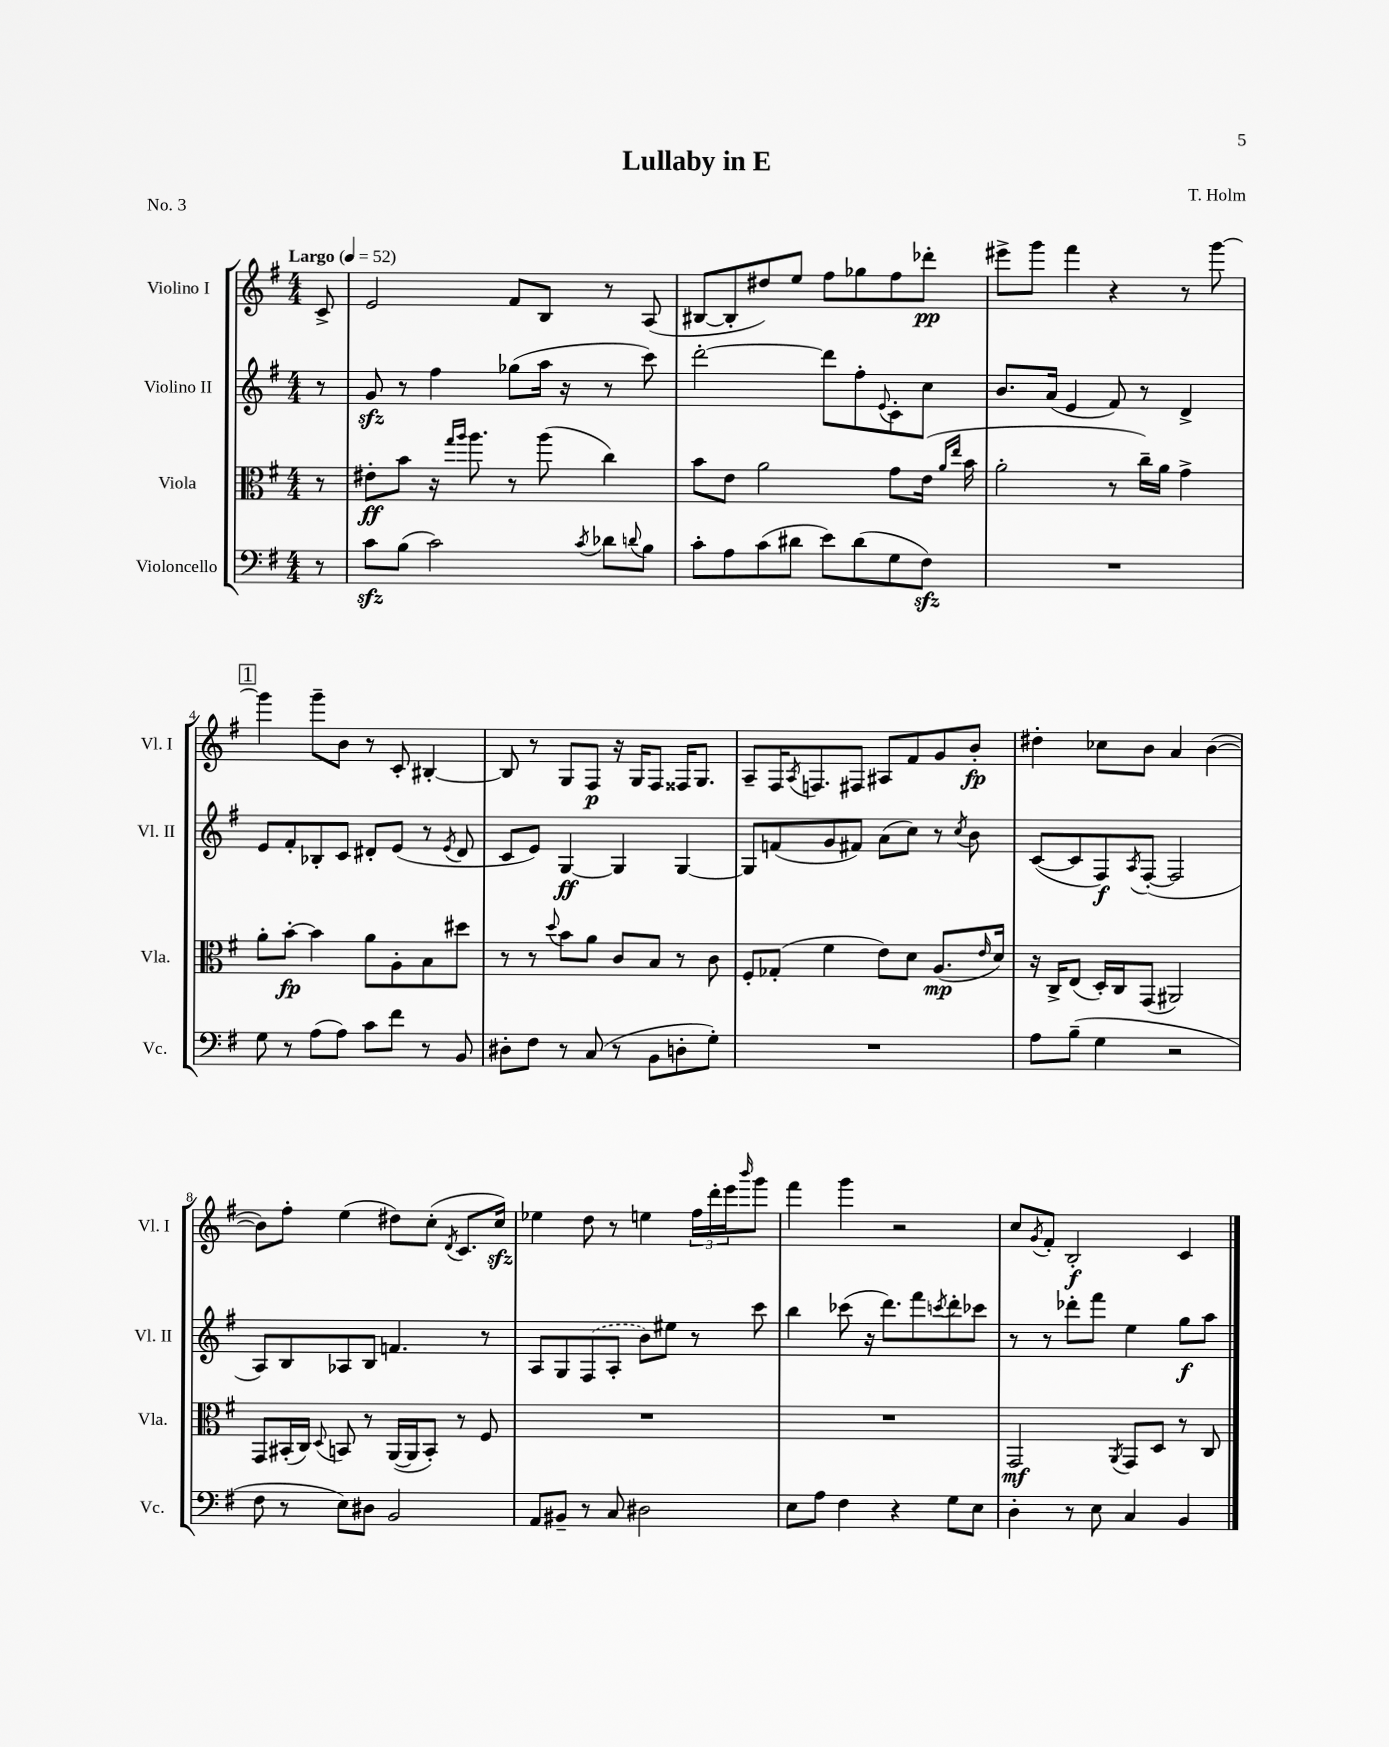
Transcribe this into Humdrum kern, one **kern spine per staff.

**kern	**kern	**dynam	**kern	**dynam	**kern	**dynam
*part4	*part3	*part3	*part2	*part2	*part1	*part1
*staff4	*staff3	*staff3	*staff2	*staff2	*staff1	*staff1
*I"Violoncello	*I"Viola	*	*I"Violino II	*	*I"Violino I	*
*I'Vc.	*I'Vla.	*	*I'Vl. II	*	*I'Vl. I	*
*clefF4	*clefC3	*	*clefG2	*	*clefG2	*
*k[f#]	*k[f#]	*	*k[f#]	*	*k[f#]	*
*M4/4	*M4/4	*	*M4/4	*	*M4/4	*
*MM52	*MM52	*	*MM52	*	*MM52	*
=	=	=	=	=	=	=
!	!	!	!	!	!LO:TX:a:B:t=Largo	!
8r	8r	.	8r	.	8c^/	.
=1	=1	=1	=1	=1	=1	=1
8czz\L	8e#X'\L	ff	8gzz/	.	2e/	.
(8B\J	8b\J	.	8r	.	.	.
2c\)	16r	.	4ff#\	.	.	.
.	16qqgg/LL	.	.	.	.	.
.	16qqaa/JJ	.	.	.	.	.
.	8.aa\	.	.	.	.	.
.	8r	.	(8gg-X\L	.	8f#/L	.
.	(8aa\	.	16aa\Jk	.	8B/J	.
.	.	.	16r	.	.	.
8qc/	.	.	.	.	.	.
8d-X\L	4cc\)	.	8r	.	8r	.
8qqdn/	.	.	.	.	.	.
8B\J	.	.	8ccc\)	.	(8A/	.
=2	=2	=2	=2	=2	=2	=2
8c'\L	8b\L	.	[2ddd'\	.	[8B#X/L	.
8A\	8e\J	.	.	.	8B#'/]	.
(8c\	2a\	.	.	.	8dd#X/)	.
8d#X\J	.	.	.	.	8ee/J	.
8e\L)	.	.	8ddd\L]	.	8ff#\L	.
(8d#\	.	.	8ff#'\	.	8gg-X\	.
.	.	.	8qqe/	.	.	.
8G\	8g\L	.	8c'\	.	8ff#\	.
8F#zz\J)	(16e\Jk	.	8cc\J	.	8ddd-X'\J	pp
.	16qqa/LL	.	.	.	.	.
.	16qqee/JJ	.	.	.	.	.
.	16b\	.	.	.	.	.
=3	=3	=3	=3	=3	=3	=3
1r	2a'\	.	8.b/L	.	8eee#X^\L	.
.	.	.	.	.	8ggg\J	.
.	.	.	(16a/Jk	.	.	.
.	.	.	4e/	.	4fff#\	.
.	8r	.	8f#/)	.	4r	.
.	16cc~\LL)	.	8r	.	.	.
.	16a\JJ	.	.	.	.	.
.	4g^\	.	4d^/	.	8r	.
.	.	.	.	.	[8ggg\	.
!!LO:LB:g=z
!!LO:REH:place=s1:t=1
=4	=4	=4	=4	=4	=4	=4
8G\	8a'\L	.	8e/L	.	4ggg\]	.
8r	[8b'\J	fp	8f#'/	.	.	.
(8A\L	4b\]	.	8B-X'/	.	8ggg~\L	.
8A\J)	.	.	8c/J	.	8b\J	.
8c\L	8a\L	.	8d#X'/L	.	8r	.
8f#\J	8A'\	.	(8e/J	.	8c'/	.
8r	8B\	.	8r	.	[4B#X'/	.
.	.	.	8qe/	.	.	.
8BB/	8dd#X\J	.	8d#/	.	.	.
=5	=5	=5	=5	=5	=5	=5
8D#X'\L	8r	.	8c/L	.	8B#/]	.
8F#\J	8r	.	8e/J)	.	8r	.
.	8qqdd/	.	.	.	.	.
8r	8b\L	.	[4G/	ff	8G/L	.
(8C/	8a\J	.	.	.	8F#/J	p
8r	8c/L	.	4G/]	.	16r	.
.	.	.	.	.	16G/KL	.
8BB\L	8B/J	.	.	.	8F#/J	.
8Dn'\	8r	.	[4G/	.	16F##X/KL	.
.	.	.	.	.	8.G/J	.
8G'\J)	8c\	.	.	.	.	.
=6	=6	=6	=6	=6	=6	=6
1r	8F#'/L	.	8G/L]	.	8A~/L	.
.	(8G-X'/J	.	(8fn/	.	16F#/K	.
.	.	.	.	.	8qA/	.
.	.	.	.	.	8.Fn/	.
.	4f#\	.	8g/	.	.	.
.	.	.	8f#X/J)	.	8F#X/J	.
.	8e\L)	.	(8a\L	.	8A#X/L	.
.	8d\J	.	8cc\J)	.	8f#/	.
.	(8.A/L	mp	8r	.	8g/	.
.	.	.	8qcc/	.	.	.
.	.	.	8b\	.	8b'/J	fp
.	16qqe/	.	.	.	.	.
.	16d/Jk)	.	.	.	.	.
=7	=7	=7	=7	=7	=7	=7
8A\L	16r	.	([8c/L	.	4dd#X'\	.
.	16C^/KL	.	.	.	.	.
(8B~\J	(8E/J	.	8c/]	.	.	.
4G\	16D'/LL)	.	8F#/)	f	8cc-X\L	.
.	16C/J	.	.	.	.	.
.	.	.	8qA/	.	.	.
.	(8GG/J	.	([8F#'/J	.	8b\J	.
2r	2AA#X/)	.	2F#/]	.	4a/	.
.	.	.	.	.	([4b\	.
!!LO:LB:g=z
=8	=8	=8	=8	=8	=8	=8
8F#\	8GG/L	.	8A/L)	.	8b\L])	.
8r	(16BB#X'/L	.	8B/	.	8ff#'\J	.
.	16C/JJ)	.	.	.	.	.
.	8qqD/	.	.	.	.	.
8E\L)	8BBn/	.	8A-X/	.	(4ee\	.
8D#X\J	8r	.	8B/J	.	.	.
2BB/	([16AA/LL	.	4.fn/	.	8dd#X\L)	.
.	16AA/J]	.	.	.	.	.
.	8BB'/J)	.	.	.	(8cc'\J	.
.	.	.	.	.	8qd/	.
.	8r	.	.	.	8.c/L	.
.	8F#/	.	8r	.	.	.
.	.	.	.	.	16cczz/Jk)	.
=9	=9	=9	=9	=9	=9	=9
8AA/L	1r	.	8A/L	.	4ee-X\	.
8BB#X~/J	.	.	8G/	.	.	.
8r	.	.	(8F#/	.	8dd\	.
8C/	.	.	8A'/J	.	8r	.
2D#X\	.	.	8b\L)	.	4een\	.
.	.	.	8ee#X\J	.	.	.
.	.	.	8r	.	24ff#\LL	.
.	.	.	.	.	24ddd'\	.
.	.	.	.	.	24eee\J	.
.	.	.	.	.	16qqbbb/	.
.	.	.	8ccc\	.	8ggg\J	.
=10	=10	=10	=10	=10	=10	=10
8E\L	1r	.	4bb\	.	4fff#\	.
8A\J	.	.	.	.	.	.
4F#\	.	.	(8ccc-X\	.	4ggg\	.
.	.	.	16r	.	.	.
.	.	.	8.ddd\L)	.	.	.
4r	.	.	.	.	2r	.
.	.	.	8fff#\	.	.	.
.	.	.	8qcccn/	.	.	.
8G\L	.	.	8ddd'\	.	.	.
8E\J	.	.	8ccc-X\J	.	.	.
=11	=11	=11	=11	=11	=11	=11
4D'\	2GG/	mf	8r	.	8cc/L	.
.	.	.	.	.	8qg/	.
.	.	.	8r	.	8f#'/J	.
8r	.	.	8ddd-X'\L	.	2B'/	f
8E\	.	.	8fff#\J	.	.	.
.	8qAA/	.	.	.	.	.
4C/	8GG/L	.	4ee\	.	.	.
.	8D/J	.	.	.	.	.
4BB/	8r	.	8gg\L	f	4c/	.
.	8C/	.	8aa\J	.	.	.
==	==	==	==	==	==	==
*-	*-	*-	*-	*-	*-	*-
